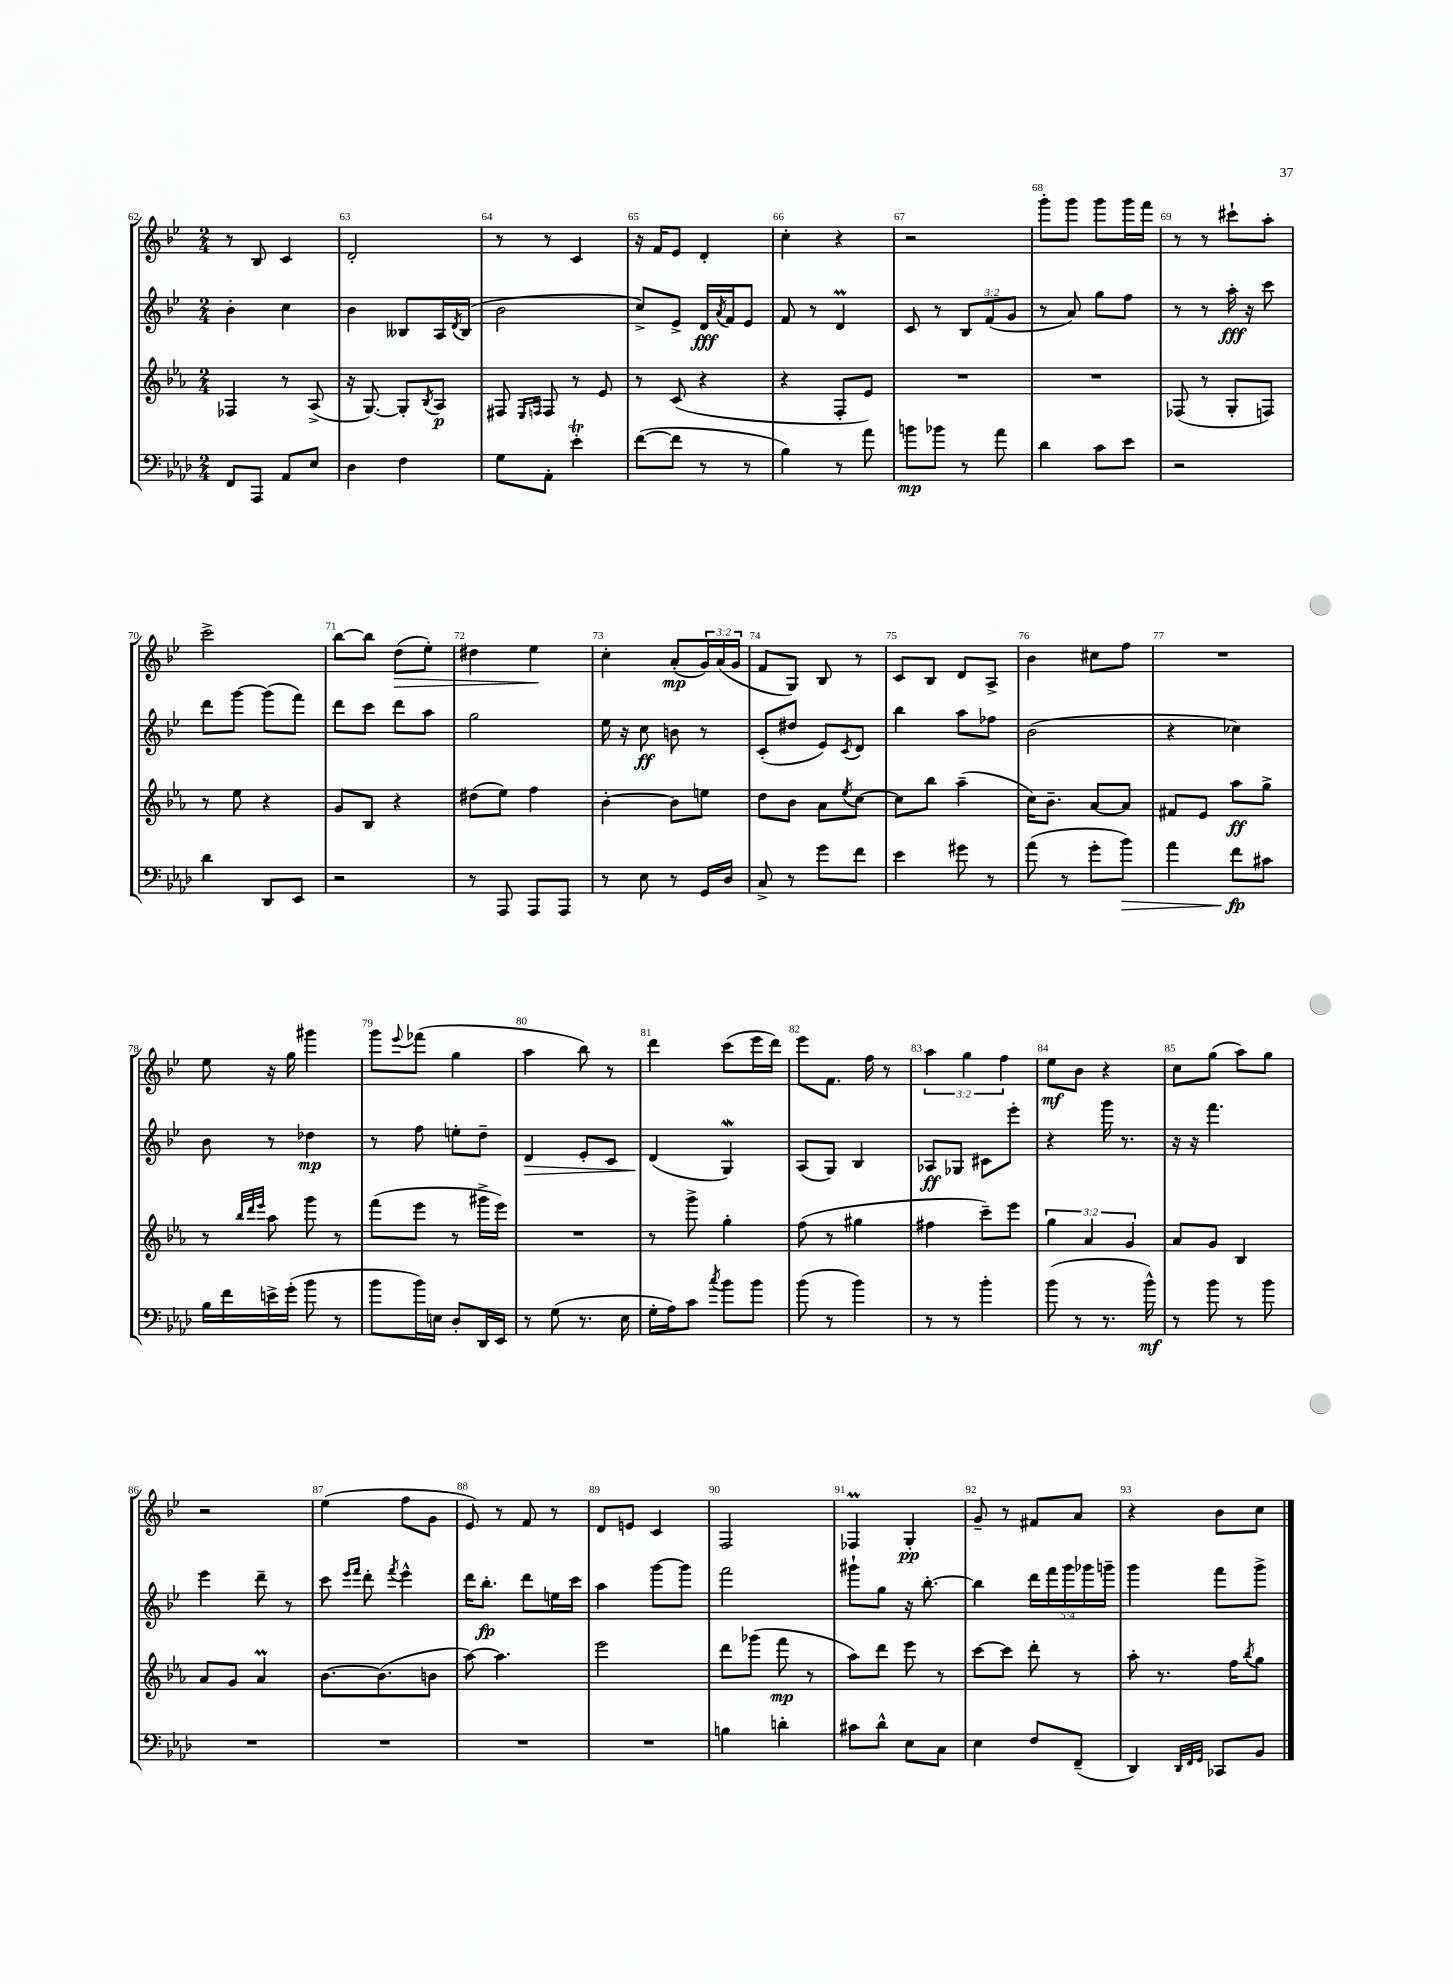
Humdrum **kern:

**kern	**dynam	**kern	**dynam	**kern	**dynam	**kern	**dynam
*part4	*part4	*part3	*part3	*part2	*part2	*part1	*part1
*staff4	*staff4	*staff3	*staff3	*staff2	*staff2	*staff1	*staff1
*clefF4	*	*clefG2	*	*clefG2	*	*clefG2	*
*k[b-e-a-d-]	*	*k[b-e-a-]	*	*k[b-e-]	*	*k[b-e-]	*
*M2/4	*	*M2/4	*	*M2/4	*	*M2/4	*
=62	=62	=62	=62	=62	=62	=62	=62
8FF/L	.	4F-X/	.	4b-'\	.	8r	.
8AAA-/J	.	.	.	.	.	8B-/	.
8AA-/L	.	8r	.	4cc\	.	4c/	.
8E-/J	.	(8A-^/	.	.	.	.	.
=63	=63	=63	=63	=63	=63	=63	=63
4D-\	.	16r	.	4b-\	.	2d'/	.
.	.	[8.G/)	.	.	.	.	.
4F\	.	8G'/L]	.	8B--X/L	.	.	.
.	.	8qB-/	.	.	.	.	.
.	.	8A-/J	p	16A/L	.	.	.
.	.	.	.	8qd/	.	.	.
.	.	.	.	(16B--/JJ	.	.	.
=64	=64	=64	=64	=64	=64	=64	=64
8G\L	.	8F#X/	.	2b-\	.	8r	.
.	.	16qqE-/LL	.	.	.	.	.
.	.	16qqFn/JJ	.	.	.	.	.
8AA-'\J	.	8F/	.	.	.	8r	.
4e-T'\	.	8r	.	.	.	4c/	.
.	.	8e-/	.	.	.	.	.
=65	=65	=65	=65	=65	=65	=65	=65
([8f\L	.	8r	.	8cc^/L)	.	16r	.
.	.	.	.	.	.	16f/KL	.
8f\J]	.	(8c/	.	8e-^/J	.	8e-/J	.
8r	.	4r	.	16d/LL	fff	4d'/	.
.	.	.	.	8qa/	.	.	.
.	.	.	.	16f/J	.	.	.
8r	.	.	.	8e-/J	.	.	.
=66	=66	=66	=66	=66	=66	=66	=66
4B-\)	.	4r	.	8f/	.	4cc'\	.
.	.	.	.	8r	.	.	.
8r	.	8F'/L	.	4dm/	.	4r	.
8a-\	.	8e-/J)	.	.	.	.	.
=67	=67	=67	=67	=67	=67	=67	=67
8bn\L	mp	2r	.	8c/	.	2r	.
8b-X\J	.	.	.	8r	.	.	.
8r	.	.	.	12B-/L	.	.	.
.	.	.	.	(12f/	.	.	.
8a-\	.	.	.	.	.	.	.
.	.	.	.	12g/J	.	.	.
=68	=68	=68	=68	=68	=68	=68	=68
4d-\	.	2r	.	8r	.	8ggg'\L	.
.	.	.	.	8a/)	.	8ggg\J	.
8c\L	.	.	.	8gg\L	.	8ggg\L	.
8e-\J	.	.	.	8ff\J	.	16ggg\L	.
.	.	.	.	.	.	16fff\JJ	.
=69	=69	=69	=69	=69	=69	=69	=69
2r	.	(8F-X/	.	8r	.	8r	.
.	.	8r	.	8r	.	8r	.
.	.	8G'/L	.	16aa'\	fff	8ccc#X`\L	.
.	.	.	.	16r	.	.	.
.	.	8Fn/J)	.	8ccc\	.	8aa'\J	.
!!LO:LB:g=z
=70	=70	=70	=70	=70	=70	=70	=70
4d-\	.	8r	.	8ddd\L	.	2ccc^\	.
.	.	8ee-\	.	[8ggg\J	.	.	.
8DD-/L	.	4r	.	(8ggg\L]	.	.	.
8EE-/J	.	.	.	8fff\J)	.	.	.
=71	=71	=71	=71	=71	=71	=71	=71
2r	.	8g/L	.	8ddd\L	.	[8bb-\L	.
.	.	8B-/J	.	8ccc\J	.	8bb-\J]	.
!	!	!	!	!	!	!	!LO:HP:b
.	.	4r	.	8ddd\L	.	(8dd\L	>
.	.	.	.	8aa\J	.	8ee-'\J)	.
=72	=72	=72	=72	=72	=72	=72	=72
8r	.	(8dd#X\L	.	2gg\	.	4dd#X\	.
8AAA-/	.	8ee-\J)	.	.	.	.	.
8AAA-/L	.	4ff\	.	.	.	4ee-\	.
8AAA-/J	.	.	.	.	.	.	.
.	.	.	.	.	.	.	]
=73	=73	=73	=73	=73	=73	=73	=73
8r	.	[4b-'\	.	16ee-\	.	4cc'\	.
.	.	.	.	16r	.	.	.
8E-\	.	.	.	8cc\	ff	.	.
8r	.	8b-\L]	.	8bn\	.	(8a'/L	mp
16GG/LL	.	8een\J	.	8r	.	24g/L)	.
.	.	.	.	.	.	(24a/	.
16D-/JJ	.	.	.	.	.	.	.
.	.	.	.	.	.	24g/JJ	.
=74	=74	=74	=74	=74	=74	=74	=74
8C^/	.	8dd\L	.	(8c'/L	.	8f/L	.
8r	.	8b-\J	.	8dd#X/J	.	8G/J)	.
8g\L	.	8a-\L	.	8e-/L)	.	8B-/	.
.	.	8qee-/	.	8qc/	.	.	.
8f\J	.	[8cc\J	.	8d/J	.	8r	.
=75	=75	=75	=75	=75	=75	=75	=75
4e-\	.	8cc\L]	.	4bb-\	.	8c/L	.
.	.	8bb-\J	.	.	.	8B-/J	.
8g#X\	.	(4aa-~\	.	8aa\L	.	8d/L	.
8r	.	.	.	8ff-X\J	.	8A^/J	.
=76	=76	=76	=76	=76	=76	=76	=76
(8a-\	.	16cc\KL)	.	(2b-\	.	4b-\	.
.	.	8.b-~\J	.	.	.	.	.
8r	.	.	.	.	.	.	.
8g'\L	.	[8a-/L	.	.	.	8cc#X\L	.
!	!LO:HP:b	!	!	!	!	!	!
8b-\J)	>	8a-/J]	.	.	.	8ff\J	.
=77	=77	=77	=77	=77	=77	=77	=77
4a-\	.	8f#X/L	.	4r	.	2r	.
.	.	8e-/J	.	.	.	.	.
8f\L	fp	8aa-\L	ff	4cc-X\)	.	.	.
8c#X\J	]	8gg^\J	.	.	.	.	.
!!LO:LB:g=z
=78	=78	=78	=78	=78	=78	=78	=78
16B-\LL	.	8r	.	8b-\	.	8ee-\	.
16f\	.	.	.	.	.	.	.
.	.	32qqbb-/LLL	.	.	.	.	.
.	.	32qqddd/	.	.	.	.	.
.	.	32qqeee-/JJJ	.	.	.	.	.
16en^\	.	8aa-\	.	8r	.	16r	.
(16g'\JJ	.	.	.	.	.	16gg\	.
8b-\	.	8ggg\	.	4dd-X\	mp	4ggg#X\	.
8r	.	8r	.	.	.	.	.
=79	=79	=79	=79	=79	=79	=79	=79
8b-\L	.	(8fff\L	.	8r	.	8ggg\L	.
.	.	.	.	.	.	8qqeee-/	.
16b-\L)	.	8eee-\J	.	8ff\	.	(8fff-X\J	.
16En\JJ	.	.	.	.	.	.	.
8D-'/L	.	8r	.	8een'\L	.	4gg\	.
16DD-/L	.	16ggg#X^\LL	.	8dd~\J	.	.	.
16EE-/JJ	.	16eee-\JJ)	.	.	.	.	.
=80	=80	=80	=80	=80	=80	=80	=80
!	!	!	!	!	!LO:HP:b	!	!
8r	.	2r	.	4d/	>	4aa\	.
(8G\	.	.	.	.	.	.	.
8.r	.	.	.	8e-'/L	.	8bb-\)	.
.	.	.	.	8c/J	.	8r	.
16E-\	.	.	.	.	.	.	.
=81	=81	=81	=81	=81	=81	=81	=81
16G'\LL	.	8r	.	(4d/	.	4ddd\	.
16A-\J)	.	.	.	.	.	.	.
8c\J	.	8ggg^\	.	.	.	.	.
8qcc/	.	.	.	.	.	.	.
8b-\L	.	4gg'\	.	4GW/)	]	(8ccc\L	.
8b-\J	.	.	.	.	.	16eee-\L	.
.	.	.	.	.	.	16ddd\JJ)	.
=82	=82	=82	=82	=82	=82	=82	=82
(8b-\	.	(8ff\	.	(8A/L	.	8eee-\L	.
8r	.	8r	.	8G/J)	.	8.f\J	.
4b-\)	.	4gg#X\	.	4B-/	.	.	.
.	.	.	.	.	.	16ff\	.
.	.	.	.	.	.	8r	.
=83	=83	=83	=83	=83	=83	=83	=83
8r	.	4ff#X\	.	8A-X/L	ff	6aa\	.
8r	.	.	.	8G-X/J	.	.	.
.	.	.	.	.	.	6gg\	.
4b-'\	.	8ccc~\L)	.	8c#X\L	.	.	.
.	.	.	.	.	.	6ff\	.
.	.	8eee-\J	.	8eee-'\J	.	.	.
=84	=84	=84	=84	=84	=84	=84	=84
(8b-\	.	6gg\	.	4r	.	8ee-\L	mf
8r	.	.	.	.	.	8b-\J	.
.	.	6a-/	.	.	.	.	.
8.r	.	.	.	16ggg\	.	4r	.
.	.	.	.	8.r	.	.	.
.	.	6g/	.	.	.	.	.
16b-^^\)	mf	.	.	.	.	.	.
=85	=85	=85	=85	=85	=85	=85	=85
8r	.	8a-/L	.	16r	.	8cc\L	.
.	.	.	.	16r	.	.	.
8b-\	.	8g/J	.	4.fff\	.	(8gg\J	.
8r	.	4B-/	.	.	.	8aa\L)	.
8b-\	.	.	.	.	.	8gg\J	.
!!LO:LB:g=z
=86	=86	=86	=86	=86	=86	=86	=86
2r	.	8a-/L	.	4eee-\	.	2r	.
.	.	8g/J	.	.	.	.	.
.	.	4a-M/	.	8ddd~\	.	.	.
.	.	.	.	8r	.	.	.
=87	=87	=87	=87	=87	=87	=87	=87
2r	.	[8.b-\L	.	8ccc\	.	(4ee-\	.
.	.	.	.	16qqeee-/LL	.	.	.
.	.	.	.	16qqfff/JJ	.	.	.
.	.	.	.	8ddd'\	.	.	.
.	.	(8.b-\]	.	.	.	.	.
.	.	.	.	8qfff/	.	.	.
.	.	.	.	4eee-^^\	.	8ff\L	.
.	.	8bn\J	.	.	.	8g\J	.
=88	=88	=88	=88	=88	=88	=88	=88
2r	.	[8aa-\)	.	16ddd\KL	.	8e-/)	.
.	.	.	.	8.bb-'\J	fp	.	.
.	.	4.aa-\]	.	.	.	8r	.
.	.	.	.	8ddd\L	.	8f/	.
.	.	.	.	16een\L	.	8r	.
.	.	.	.	16ccc\JJ	.	.	.
=89	=89	=89	=89	=89	=89	=89	=89
2r	.	2eee-\	.	4aa\	.	8d/L	.
.	.	.	.	.	.	8en/J	.
.	.	.	.	[8ggg\L	.	4c/	.
.	.	.	.	8ggg\J]	.	.	.
=90	=90	=90	=90	=90	=90	=90	=90
4Bn\	.	8ddd\L	.	2fff\	.	2F/	.
.	.	(8ggg-X\J	.	.	.	.	.
4dn'\	.	8fff\	mp	.	.	.	.
.	.	8r	.	.	.	.	.
=91	=91	=91	=91	=91	=91	=91	=91
8c#X\L	.	8aa-\L)	.	8ggg#X`\L	.	4F-XM/	.
8d-^^\J	.	8ddd\J	.	8gg\J	.	.	.
8E-\L	.	8eee-\	.	16r	.	4G'/	pp
.	.	.	.	[8.bb-'\	.	.	.
8C\J	.	8r	.	.	.	.	.
=92	=92	=92	=92	=92	=92	=92	=92
4E-\	.	[8ccc\L	.	4bb-\]	.	8g~/	.
.	.	8ccc\J]	.	.	.	8r	.
8F/L	.	8ddd'\	.	20ddd\LL	.	8f#X/L	.
.	.	.	.	20fff\	.	.	.
.	.	.	.	20ggg\	.	.	.
(8FF~/J	.	8r	.	.	.	8a/J	.
.	.	.	.	20ggg-X\	.	.	.
.	.	.	.	20gggn~\JJ	.	.	.
=93	=93	=93	=93	=93	=93	=93	=93
4DD-/)	.	8aa-'\	.	4ggg\	.	4r	.
.	.	8.r	.	.	.	.	.
32qqDD-/LLL	.	.	.	.	.	.	.
32qqFF/	.	.	.	.	.	.	.
32qqGG/JJJ	.	.	.	.	.	.	.
8CC-X/L	.	.	.	8fff\L	.	8b-\L	.
.	.	16ff\KL	.	.	.	.	.
.	.	8qbb-/	.	.	.	.	.
8BB-/J	.	8gg\J	.	8ggg^\J	.	8cc\J	.
==	==	==	==	==	==	==	==
*-	*-	*-	*-	*-	*-	*-	*-
